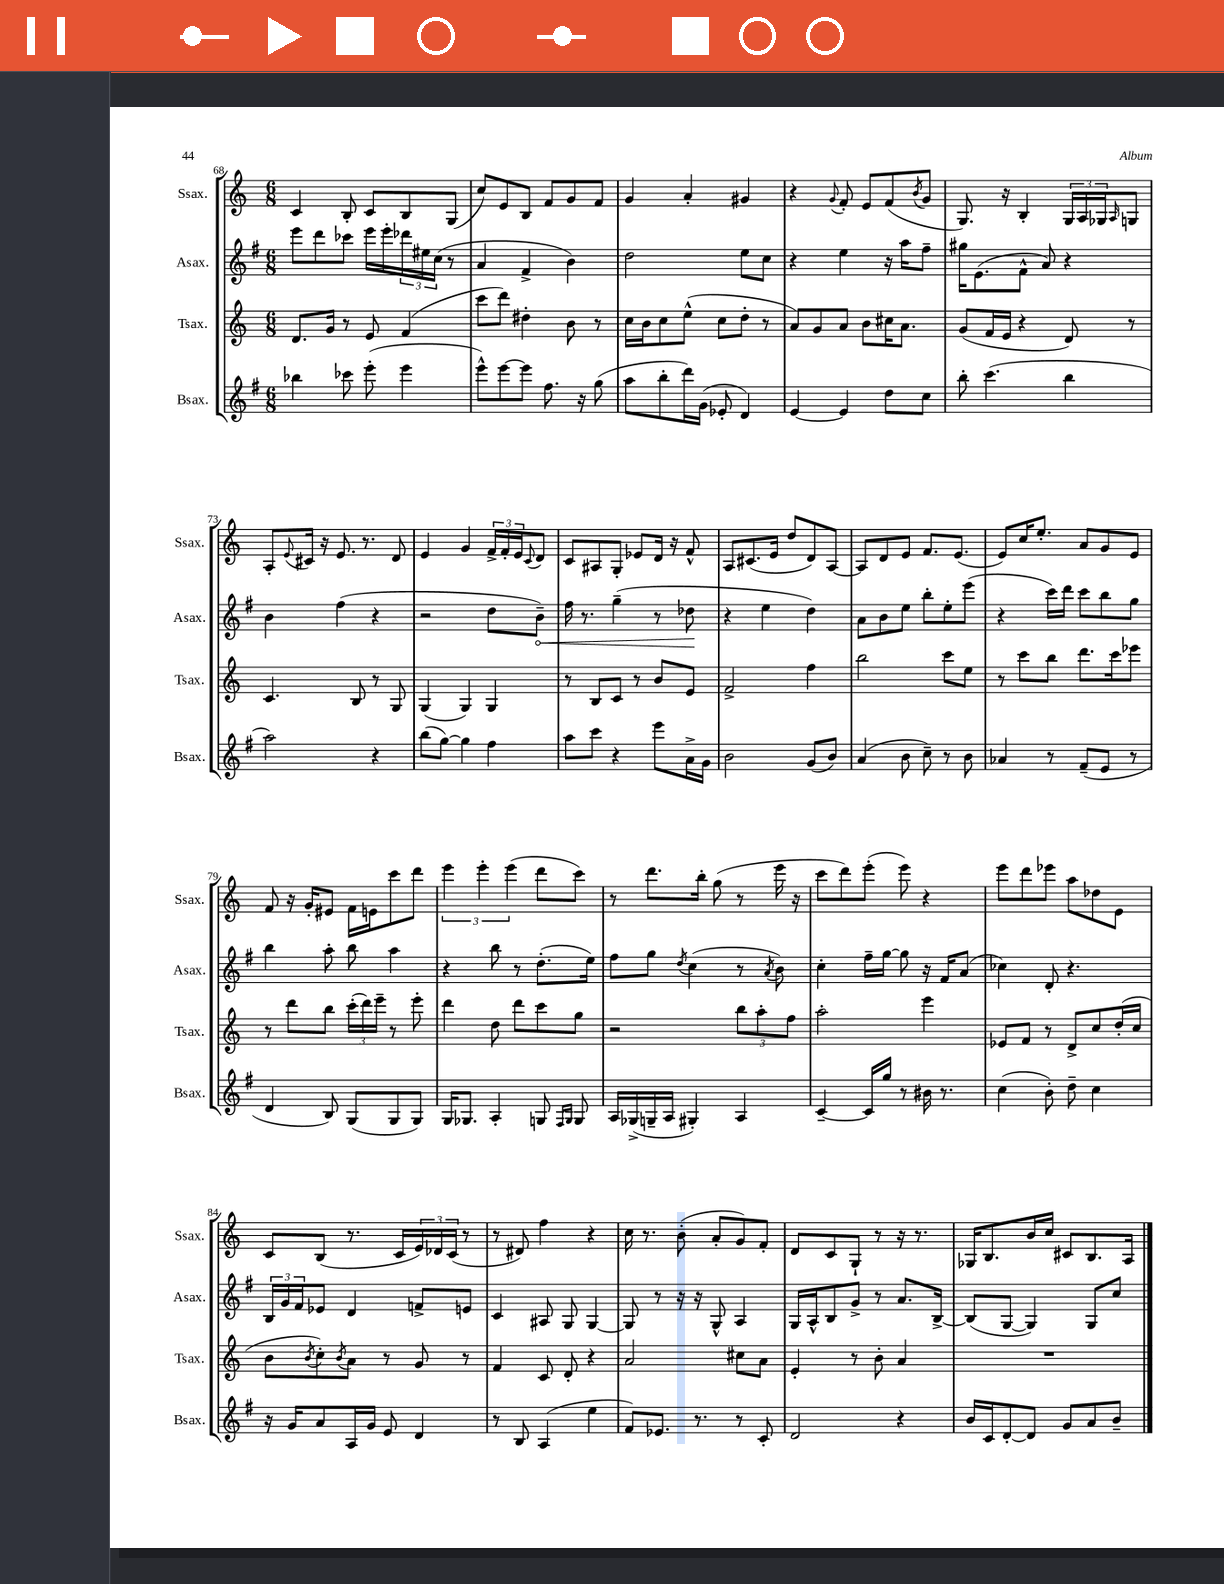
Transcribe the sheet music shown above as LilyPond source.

<<
\new StaffGroup <<
\new Staff = "s0" \with { instrumentName = "Ssax." shortInstrumentName = "Ssax." } {
    \clef treble \key c \major \numericTimeSignature \time 6/8
    c'4 b8-. c'8 b8 g8( |
    c''8) e'8 b8 f'8 g'8 f'8 |
    g'4 a'4-. gis'4 |
    r4 \appoggiatura { g'8 } f'8-. e'8 f'8( \acciaccatura { b'8 } g'8 |
    g8.) r16 b4-. \tuplet 3/2 { g16 a16 ges16 } \grace { a16 } g8 |
    a8-. \appoggiatura { e'8 } cis'16 r16 e'8. r8. d'8 |
    e'4 g'4 \tuplet 3/2 { f'16-> f'16-. e'16 } \appoggiatura { c'8 } d'8 |
    c'8 ais8 g8-. ees'8 d'16 r16 f'8-^ |
    a8 cis'8.( e'16 d''8 d'8) a8~ |
    a8 d'8 e'8 f'8. e'8.( |
    e'8) c''16 e''8.-. a'8 g'8 e'8 |
    f'8 r16 g'16-. eis'8 f'16 e'16 c'''8 d'''8 |
    \tuplet 3/2 { e'''4 e'''4-. e'''4( } d'''8 c'''8) |
    r8 d'''8. b''16-. g''8( r8 e'''16 r16 |
    c'''8 d'''8) e'''8-.( e'''8) r4 |
    e'''8 d'''8 ees'''8 a''8 des''8 e'8 |
    c'8 b8( r8. c'16 \tuplet 3/2 { e'16) des'16 c'16( } r8 |
    r8 dis'8) f''4 r4 |
    c''16 r8. b'8-.( a'8-. g'8) f'8-. |
    d'8 c'8 g8-! r8 r16 r8. |
    ges16 b8. b'16 c''16 cis'8 b8. a16 \bar "|." |
}
\new Staff = "s1" \with { instrumentName = "Asax." shortInstrumentName = "Asax." } {
    \clef treble \key g \major \numericTimeSignature \time 6/8
    e'''8 d'''8 ces'''8 e'''16 e'''16-. \tuplet 3/2 { des'''16 eis''16 c''16( } r8 |
    a'4 fis'4-> b'4) |
    d''2 e''8 c''8 |
    r4 e''4 r16 a''16 fis''8-- |
    gis''16 e'8.( fis'8-^ a'8) r4 |
    b'4 fis''4( r4 |
    r2 d''8 \once \override Hairpin.circled-tip = ##t b'8--\<) |
    fis''16 r8. g''4--( r8 des''8\! |
    r4 e''4 d''4) |
    a'8 b'8 e''8 b''8-. e''8-. e'''8( |
    r4 c'''16) d'''16 c'''8 b''8 g''8 |
    b''4 a''8-. b''8 a''4 |
    r4 b''8 r8 d''8.-.( e''16) |
    fis''8 g''8 \acciaccatura { d''8 } c''4( r8 \acciaccatura { a'8 } b'8) |
    c''4-. fis''16-- g''16~ g''8 r16 fis'16 a'8( |
    ces''4) d'8-. r4. |
    \tuplet 3/2 { b16 g'16 fis'16 } ees'8 d'4 f'8-> e'8 |
    c'4 ais8 g8 g4~ |
    g8 r8 r16 r16 g8-^ a4 |
    g16 a16-^ b8 g'8-> r8 a'8. b16~-> |
    b8( g8~ g4) g8 c''8 \bar "|." |
}
\new Staff = "s2" \with { instrumentName = "Tsax." shortInstrumentName = "Tsax." } {
    \clef treble \key c \major \numericTimeSignature \time 6/8
    d'8. g'16 r8 e'8 f'4( |
    c'''8 d'''8) dis''4-. b'8 r8 |
    c''16 b'16 c''8 e''8-^( c''8 d''8-. r8 |
    a'8) g'8 a'8 b'8 cis''16 a'8. |
    g'8( f'16 e'16 r4 d'8) r8 |
    c'4. b8 r8 g8 |
    g4( g4) g4 |
    r8 b8 c'8 r8 b'8 e'8 |
    f'2-> f''4 |
    b''2 c'''8 e''8 |
    r8 c'''8 b''8 d'''8. c'''16 ees'''8 |
    r8 d'''8 b''8 \tuplet 3/2 { c'''16-.( d'''16) e'''16-- } r8 e'''8-. |
    d'''4 d''8 d'''8 c'''8 g''8 |
    r2 \tuplet 3/2 { b''8 a''8-. f''8 } |
    a''2-. e'''4 |
    ees'8 f'8 r8 d'8-> c''8 d''16-.( c''16 |
    b'8 \acciaccatura { b'8 } c''8-.) \acciaccatura { b'8 } a'8 r8 g'8 r8 |
    f'4 c'8 d'8-. r4 |
    a'2 cis''8 a'8 |
    e'4-. r8 b'8-. a'4 |
    R2. \bar "|." |
}
\new Staff = "s3" \with { instrumentName = "Bsax." shortInstrumentName = "Bsax." } {
    \clef treble \key g \major \numericTimeSignature \time 6/8
    bes''4 ces'''8 e'''8-.( e'''4 |
    e'''8-^) e'''8~ e'''8 fis''8. r16 g''8( |
    a''8 b''8-. d'''16) g'16( ees'8-. d'4) |
    e'4~ e'4 d''8 c''8 |
    b''8-. c'''4.( b''4 |
    a''2) r4 |
    b''8( g''8~) g''4 fis''4 |
    a''8 c'''8 r4 e'''8 a'16-> g'16 |
    b'2 g'8( b'8) |
    a'4( b'8 c''8--) r8 b'8 |
    aes'4 r8 fis'8--( e'8 r8 |
    d'4 b8) g8( g8 g8) |
    g16 ges8. a4-. g8 \grace { fis16 g16 } g8 |
    a16 ges16->( g16-- a16 gis4-.) a4 |
    c'4~-- c'16 g''16 r8 bis'16 r8. |
    c''4( b'8-.) d''8-- c''4 |
    r16 g'16 a'8 a16 g'16 e'8 d'4 |
    r8 b8 a4( e''4 |
    fis'8) ees'8. r8. r8 c'8-. |
    d'2 r4 |
    b'16 c'16 d'8~-. d'8 g'8 a'8 b'8-- \bar "|." |
}
>>
>>
\layout { \context { \Score currentBarNumber = #68 } }
